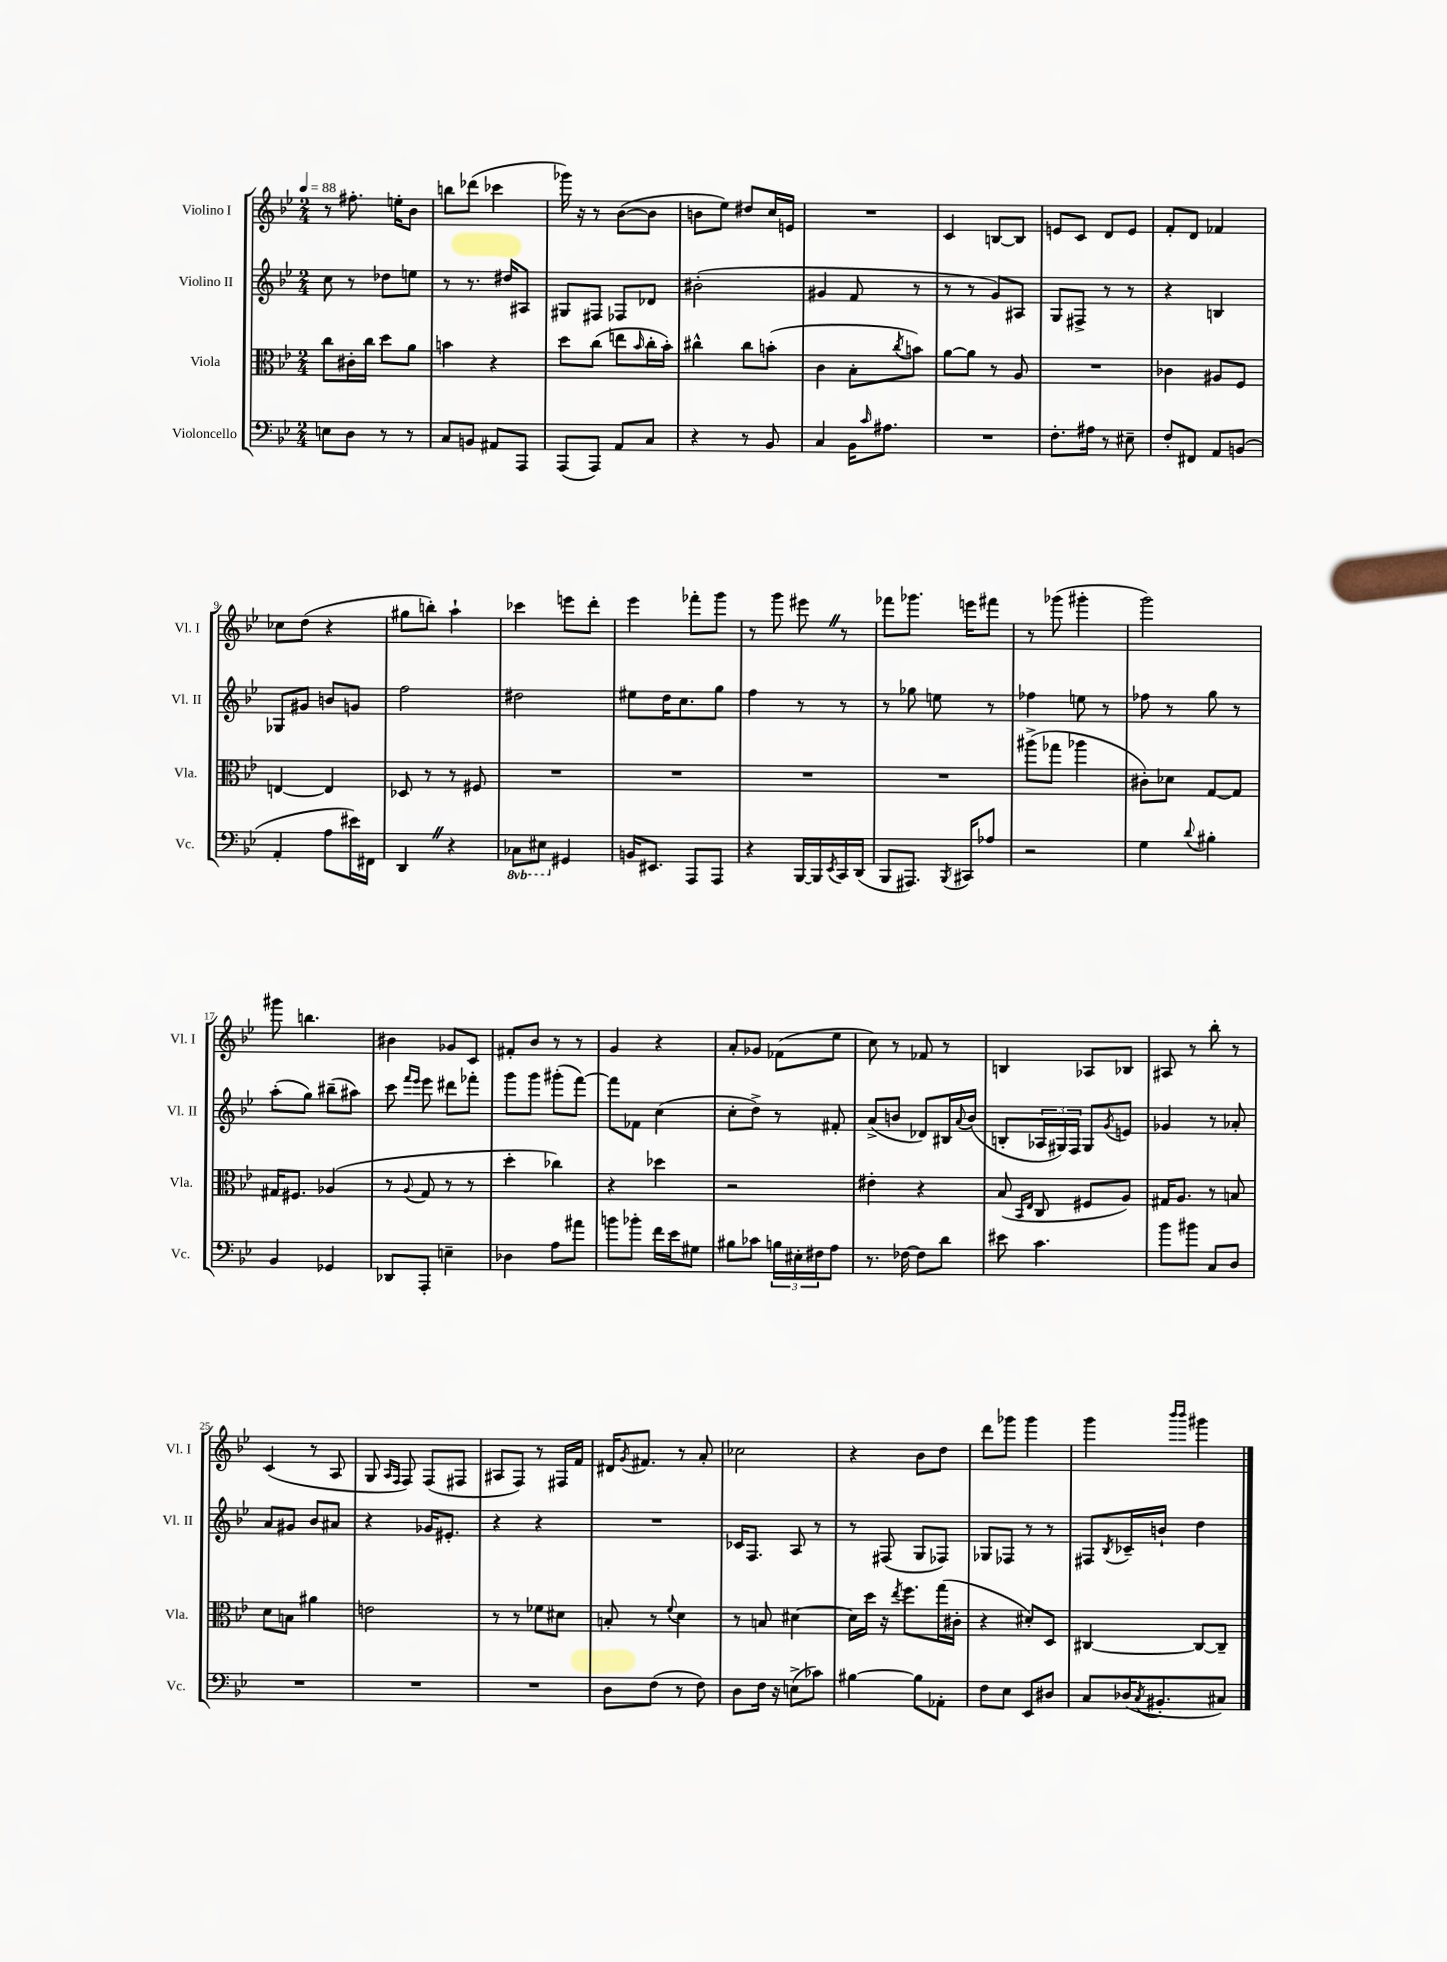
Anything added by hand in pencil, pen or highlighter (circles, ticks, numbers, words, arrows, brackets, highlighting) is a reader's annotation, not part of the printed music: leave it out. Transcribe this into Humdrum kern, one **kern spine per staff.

**kern	**kern	**kern	**kern
*staff4	*staff3	*staff2	*staff1
*clefF4	*clefC3	*clefG2	*clefG2
*k[b-e-]	*k[b-e-]	*k[b-e-]	*k[b-e-]
*M2/4	*M2/4	*M2/4	*M2/4
*MM88	*MM88	*MM88	*MM88
8E	8cc	8cc	8r
8D	16c#'	8r	8.ff#'
.	16cc	.	.
8r	8dd	8dd-	.
.	.	.	16ee'
8r	8a	8ee	8b-
=	=	=	=
8C	4b	8r	8bb
8BB	.	8.r	(8ddd-
8AA#	4r	.	4ccc-
.	.	16dd#	.
8AAA	.	8A#	.
=	=	=	=
(8AAA	8dd	8G#	16ggg-)
.	.	.	16r
8AAA)	(8cc	8F#	8r
8AA	8ee	8F-	([8b-
.	16qqb-	.	.
8C	16cc'	8d-	8b-]
.	16b-')	.	.
=	=	=	=
4r	4cc#^^	(2b#'	8b
.	.	.	8ee-)
8r	8cc#	.	8dd#
8BB-	(8b'	.	16cc
.	.	.	16e
=	=	=	=
4C	4c	4g#	2r
16BB-	8B-'	8f	.
16qqc	.	.	.
8.A#	.	.	.
.	8qcc	.	.
.	8b)	8r	.
=	=	=	=
2r	[8a	8r	4c
.	8a]	8r	.
.	8r	8g)	[8B
.	8A	8A#	8B]
=	=	=	=
8.F'	2r	8G	8e
.	.	8F#^	8c
16A#	.	.	.
8r	.	8r	8d
8E#~	.	8r	8e
=	=	=	=
8F'	4c-	4r	8f'
8FF#	.	.	8d
8AA	8A#	4B	4f-
(8BB	8F	.	.
=	=	=	=
4AA'	[4E	8G-	8cc-
.	.	8g#	(8dd
8A	4E]	8b	4r
16e#)	.	8g	.
16FF#	.	.	.
=	=	=	=
4DD	8D-	2ff	8gg#
.	8r	.	8bb')
4r	8r	.	4aa`
.	8F#	.	.
=	=	=	=
8CC-	2r	2dd#	4ccc-
8EE#	.	.	.
4GG#	.	.	8eee
.	.	.	8ddd'
=	=	=	=
16BB	2r	8ee#	4eee-
8.EE#	.	.	.
.	.	16dd	.
.	.	8.cc	.
8AAA	.	.	8fff-'
8AAA	.	8gg	8ggg
=	=	=	=
4r	2r	4ff	8r
.	.	.	8ggg
[16BBB-	.	8r	8eee#
16BBB-]	.	.	.
8qEE-	.	.	.
16CC	.	8r	8r
(16DD	.	.	.
=	=	=	=
8BBB-	2r	8r	8fff-
8.AAA#)	.	8gg-	8.ggg-
.	.	8ee	.
8qBBB-	.	.	.
16CC#	.	.	16eee
8A-	.	8r	8fff#
=	=	=	=
2r	(8aa#^	4ff-	8r
.	8gg-	.	(8ggg-
.	4aa-	8ee	4ggg#'
.	.	8r	.
=	=	=	=
4G	8c#')	8ff-	2ggg)
.	8d-	8r	.
8qqd	.	.	.
4B#'	[8G	8gg	.
.	8G]	8r	.
=	=	=	=
4BB-	16G#	(8aa'	8ggg#
.	8.F#	.	.
.	.	8gg)	4.bb
4GG-	(4A-	(8bb#~	.
.	.	8aa#)	.
=	=	=	=
8DD-	8r	8ccc	4b#
.	.	16qqfff	.
.	8qqA	16qqeee-	.
8AAA'	8G	8eee-	.
4E~	8r	8ddd#	8g-
.	8r	8fff-'	8c
=	=	=	=
4D-	4dd'	8ggg	8f#'
.	.	8ggg	8b-
8A	4cc-)	(8ggg#'	8r
8a#	.	[8fff)	8r
=	=	=	=
8b	4r	8fff]	4g
8b-'	.	8f-	.
16f	4dd-	(4cc	4r
16e-	.	.	.
8G#	.	.	.
=	=	=	=
8B#	2r	8cc'	8a'
8c-	.	8dd^)	8g-
24B	.	8r	(8f-
24E#'	.	.	.
24F#	.	.	.
8A	.	8f#'	8ee-
=	=	=	=
8.r	4e#'	(8a^	8cc)
.	.	8b	8r
[16F-	.	.	.
8F-]	4r	8d-)	8f-
8d	.	16B#	8r
.	.	8qqa	.
.	.	(16b	.
=	=	=	=
8e#	(8B-	8B'	4B
.	16qqBB-	.	.
.	16qqE-	.	.
4.c	8C	24A-	.
.	.	24G#)	.
.	.	24F	.
.	8F#	8G#	8A-
.	.	8qg	.
.	8A)	8e	8B-
=	=	=	=
8b-	16G#	4g-	8A#
.	8.A	.	.
8b#	.	.	8r
8C	8r	8r	8bb-'
8D	8B	8a-'	8r
=	=	=	=
2r	8d	8a	(4c
.	8B	8g#	.
.	4a#	8b-	8r
.	.	8a#	8A
=	=	=	=
2r	2e	4r	8G
.	.	.	16qqA
.	.	.	16qqF
.	.	.	8F)
.	.	16g-	(8F
.	.	8.e#'	.
.	.	.	8F#
=	=	=	=
2r	8r	4r	8A#
.	8r	.	8F)
.	8f-	4r	8r
.	8d#	.	16F#
.	.	.	16f
=	=	=	=
8D	8B'	2r	16d#
.	.	.	8qg
.	.	.	8.f#
(8F	8r	.	.
.	8qqf	.	.
8r	4d	.	8r
8F)	.	.	8a'
=	=	=	=
8D	8r	16c-	2cc-
.	.	8.F	.
16F	8B	.	.
16r	.	.	.
(8E^	[4d#	8A	.
8c-)	.	8r	.
=	=	=	=
[4B#	16d#]	8r	4r
.	16dd	.	.
.	16r	(8F#	.
.	8qee-	.	.
.	8.ff	.	.
8B#]	.	8G	8b-
8AA-'	(16gg	8F-)	8dd
.	16c#'	.	.
=	=	=	=
8F	4r	8G-	8ddd
8E-	.	8F-	8ggg-
8EE-	8d#')	8r	4ggg-
8D#	8D	8r	.
=	=	=	=
8C	[4C#	8F#	4ggg
.	.	8qB-	.
(16D-	.	16c-~	.
8qC	.	.	.
8.BB#'	.	16b`	.
.	.	.	16qqbbb-
.	.	.	16qqbbb-
.	8C#_	4dd	4ggg#
8C#)	8C#~]	.	.
==	==	==	==
*-	*-	*-	*-
